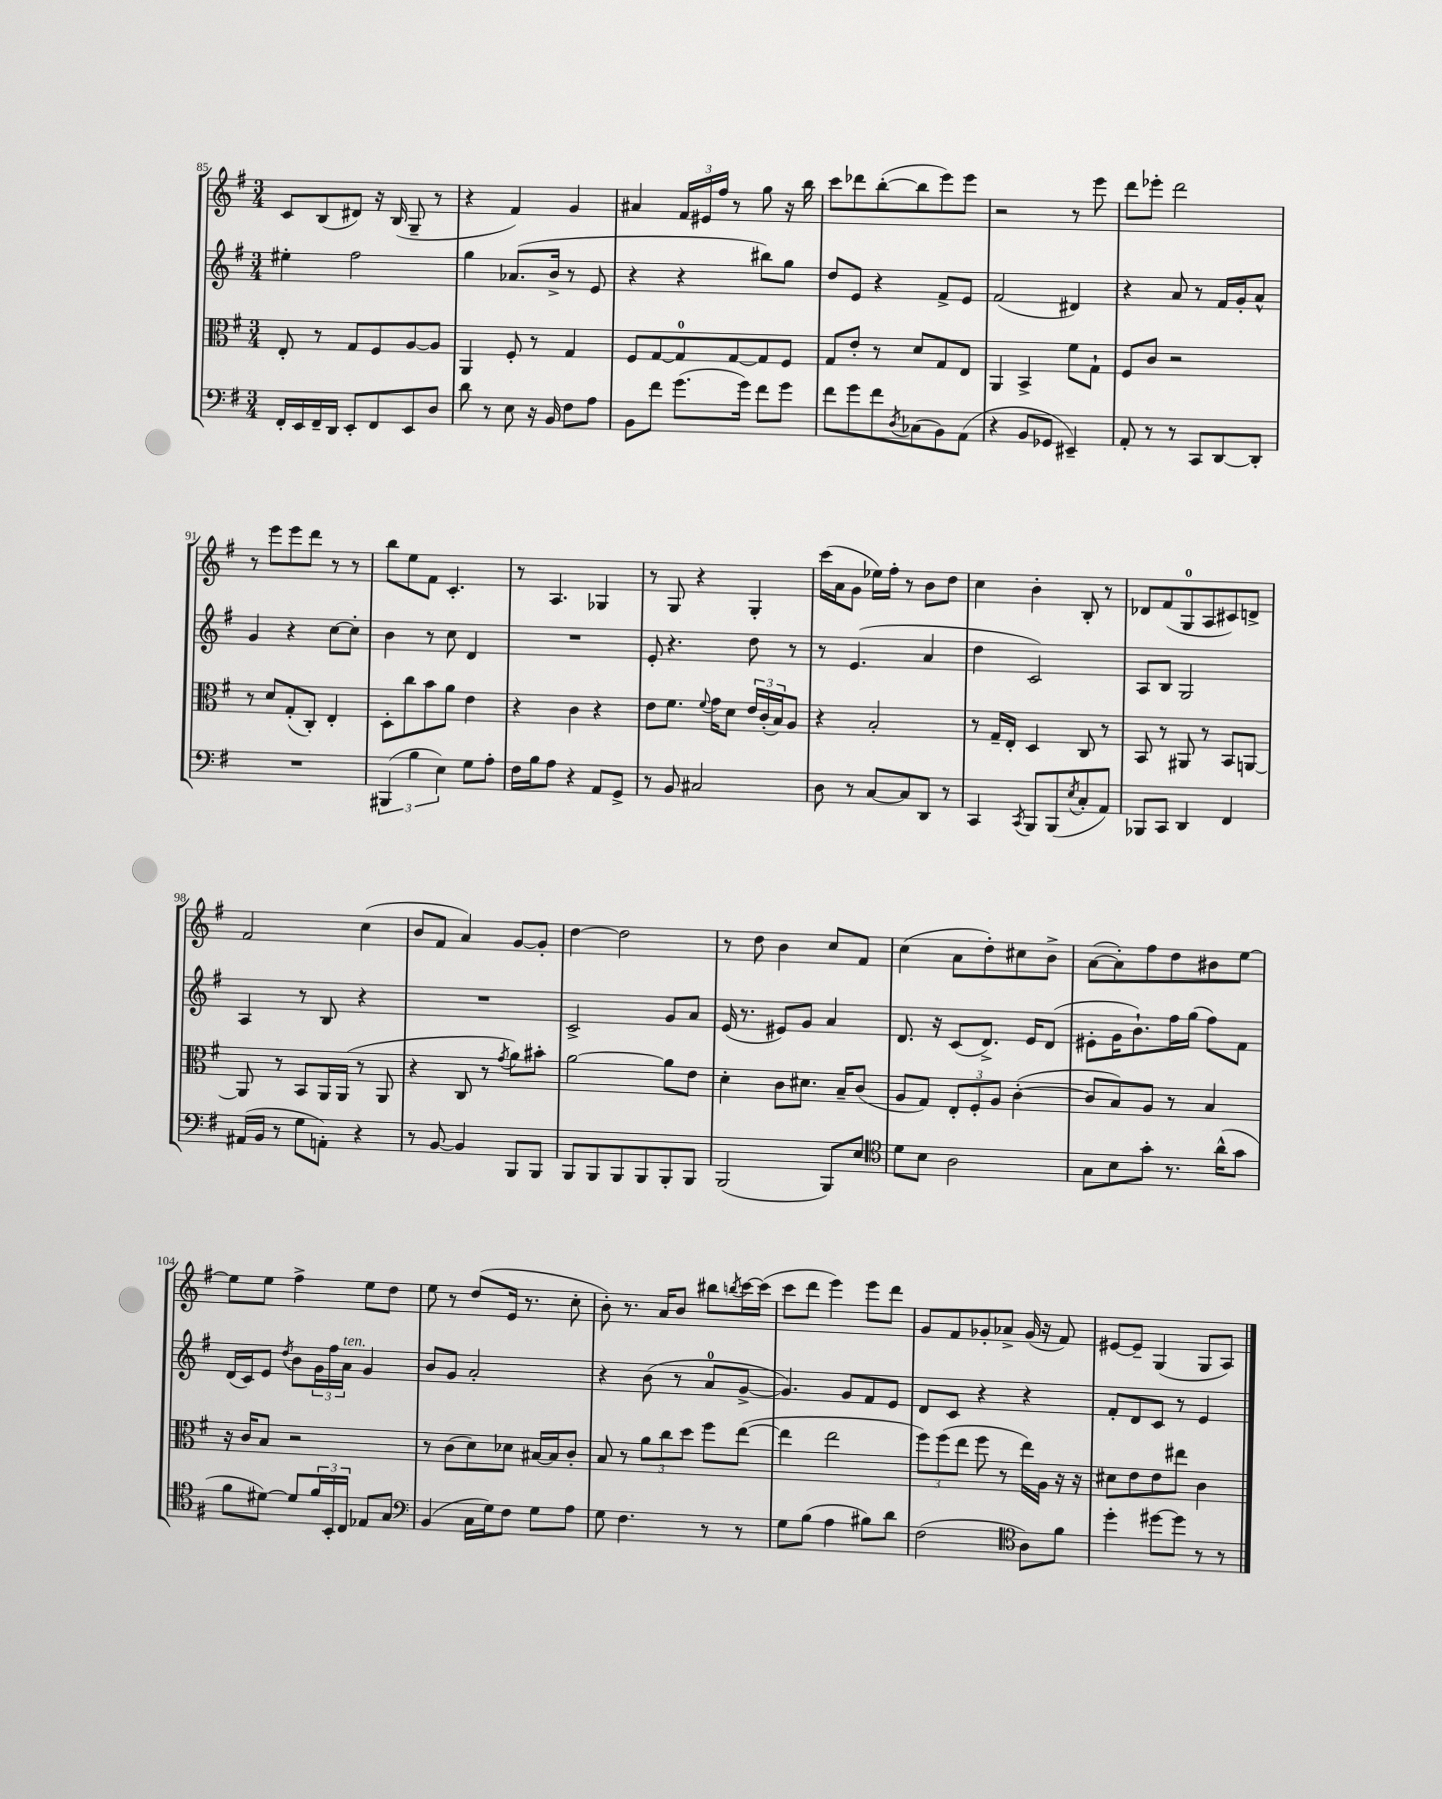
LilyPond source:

<<
\new StaffGroup <<
\new Staff = "s0" {
    \clef treble \key g \major \numericTimeSignature \time 3/4
    c'8 b8( dis'8) r16 b16( g8-- r8 |
    r4 fis'4) g'4 |
    ais'4 \tuplet 3/2 { fis'16 eis'16 fis''16 } r8 g''8 r16 b''16 |
    c'''8 des'''8 b''8~-.( b''8 e'''8) e'''8 |
    r2 r8 e'''8 |
    d'''8 ees'''8-. d'''2 |
    r8 e'''8 e'''8 d'''8 r8 r8 |
    b''8 e''8 fis'8 c'4.-. |
    r8 a4. ges4 |
    r8 g8 r4 g4-. |
    c'''16( a'16 g'8 ees''16) fis''16-. r8 b'8 d''8 |
    c''4 b'4-. b8-. r8 |
    des'8 fis'8( g8-0 a8 cis'8) d'8-> |
    fis'2 c''4( |
    b'8 fis'8 a'4) g'8~ g'8-. |
    d''4~ d''2 |
    r8 d''8 b'4 c''8 fis'8 |
    c''4( a'8 d''8-.) cis''8 b'8-> |
    a'8~( a'8-.) fis''8 d''8 bis'8 e''8~ |
    e''8 e''8 fis''4-> e''8 d''8 |
    e''8 r8 d''8( e'16 r8. c''8-. |
    b'8-.) r8. a'16 b'8 bis''8 \acciaccatura { b''8 } c'''16~ c'''16( |
    c'''8 d'''8 e'''4) e'''8 d'''8 |
    g'8 fis'8 ges'8-. aes'8-> ges'16( r16 fis'8) |
    eis'8~ eis'8-- g4( g8 a8) \bar "|." |
}
\new Staff = "s1" {
    \clef treble \key g \major \numericTimeSignature \time 3/4
    eis''4-. fis''2 |
    g''4 aes'8.( b'16-> r8 e'8 |
    r4 r4 bis''8) g''8 |
    d''8 e'8 r4 fis'8-> e'8 |
    fis'2( dis'4) |
    r4 a'8 r8 fis'16 g'16-. a'8-^ |
    g'4 r4 c''8~ c''8-. |
    b'4 r8 c''8 d'4 |
    R2. |
    e'8-. r4. d''8 r8 |
    r8 e'4.( a'4 |
    d''4 c'2) |
    a8 b8 g2 |
    a4 r8 b8 r4 |
    R2. |
    c'2-> g'8 a'8 |
    e'16( r8. eis'8) g'8 a'4 |
    d'8. r16 c'8( d'8.->) e'16 d'8( |
    eis'8-. g'16 b'8.-!) fis''16 g''16( fis''8) fis'8 |
    d'16( c'16) e'8 \acciaccatura { d''8 } b'8 \tuplet 3/2 { g'16 fis''16 a'16^\markup { \italic "ten." } } g'4 |
    b'8 g'8 a'2-. |
    r4 b'8( r8 a'8-0 g'8~-> |
    g'4.) g'8 fis'8 e'8 |
    d'8 c'8 r4 r4 |
    fis'8-. d'8 c'8 r8 e'4 \bar "|." |
}
\new Staff = "s2" {
    \clef alto \key g \major \numericTimeSignature \time 3/4
    e8-. r8 g8 fis8 a8~ a8 |
    a,4 fis8-. r8 g4 |
    fis8 g8~ g8-0 g8~ g8 fis8 |
    g8 e'8-. r8 d'8 g8 e8 |
    a,4 b,4-> fis'8 g8-! |
    fis8 c'8 r2 |
    r8 d'8 g8-.( c8-.) e4-. |
    d8-. c''8 b'8 a'8 e'4 |
    r4 c'4 r4 |
    e'8 fis'8. \appoggiatura { fis'8 } g'16 d'8 \tuplet 3/2 { e'16 c'16-.( b16) } a8 |
    r4 b2-. |
    r8 g16-- e16-. d4 c8 r8 |
    b,8 r8 ais,8 r8 b,8 a,8~ |
    a,8 r8 b,8 a,16 a,16( r8 a,8 |
    r4 c8 r8 \acciaccatura { g'8 } a'8) bis'8-. |
    a'2~ a'8 e'8 |
    d'4-. c'8 dis'8. b16-- c'8( |
    a8 g8) \tuplet 3/2 { e8-. fis8-. a8 } c'4~-.( |
    c'8 b8) a8 r8 b4 |
    r16 c'16 b8 r2 |
    r8 c'8( d'8) des'8 bis16~ bis16 c'8-. |
    b8 r8 \tuplet 3/2 { a'8 c''8 d''8 } fis''8 e''8~( |
    e''4 e''2 |
    \tuplet 3/2 { fis''8) fis''8( e''8 } fis''8 r8 e''16) a16 r16 r16 |
    dis'8 e'8 e'8 eis''8 c'4 \bar "|." |
}
\new Staff = "s3" {
    \clef bass \key g \major \numericTimeSignature \time 3/4
    fis,16-. e,16 fis,16-- d,16 e,8-. fis,8 e,8 d8 |
    d'8 r8 e8 r16 b,16 fis8 a8 |
    b,8 fis'8 g'8.( g'16) fis'8 g'8 |
    fis'8 g'8 fis'8 \acciaccatura { d8 } ces8( b,8) a,8( |
    r4 b,8 ges,8 eis,4--) |
    a,8-. r8 r8 c,8 d,8~ d,8-. |
    R2. |
    \tuplet 3/2 { bis,,4( b4 e4) } g8 a8-. |
    fis16 b16 a8 r4 a,8 g,8-> |
    r8 b,8 cis2 |
    d8 r8 c8~ c8 d,8 r8 |
    c,4 \acciaccatura { c,8 } b,,8 b,,8( \acciaccatura { e8 } c8-. a,8) |
    bes,,8 c,8 d,4 fis,4 |
    ais,16( b,16 r8 g8 a,8-.) r4 |
    r8 b,8~ b,4 b,,8 b,,8 |
    b,,8 b,,8 b,,8 b,,8 b,,8-. b,,8 |
    b,,2( b,,8) e8 |
    \clef tenor d'8 b8 a2 |
    g8 b8 g'8-. r8. a'16-^( g'8 |
    fis'8 dis'8~) dis'8 \tuplet 3/2 { fis'16 b,16-. c16 } ees8 g8 |
    \clef bass b,4( c16 g16) fis8 g8 a8 |
    g8 fis4. r8 r8 |
    g8 b8( a4 bis8) d'8 |
    fis2( \clef tenor a8) fis'8 |
    d''4-. dis''8~ dis''8 r8 r8 \bar "|." |
}
>>
>>
\layout { \context { \Score currentBarNumber = #85 } }
